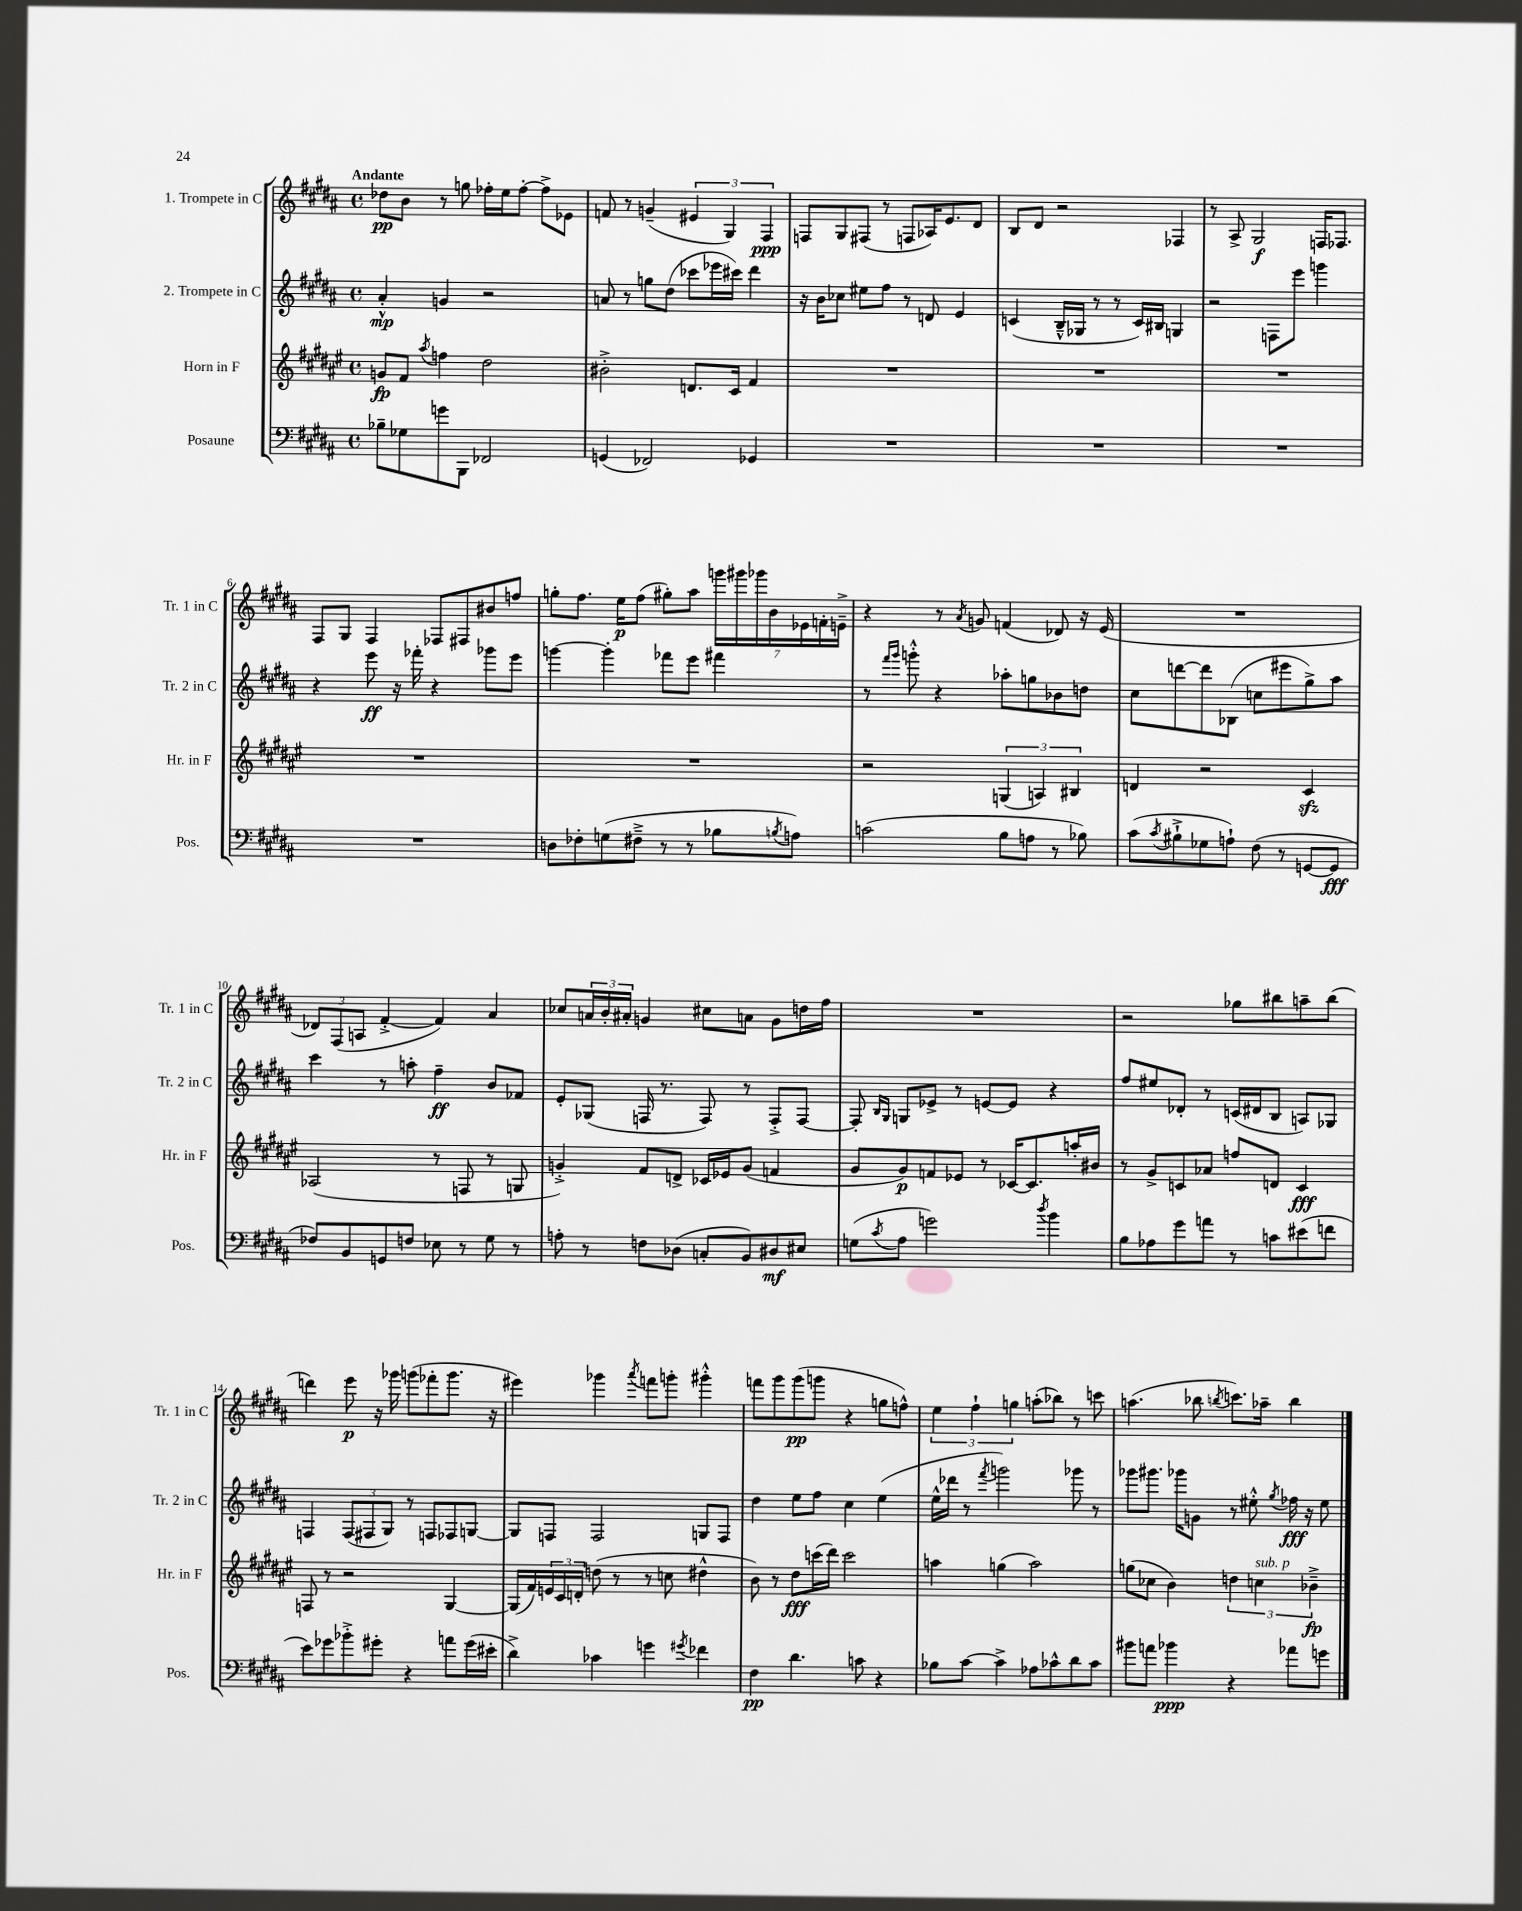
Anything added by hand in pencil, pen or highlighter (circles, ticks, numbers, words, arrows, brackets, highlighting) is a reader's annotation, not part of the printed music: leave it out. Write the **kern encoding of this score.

**kern	**dynam	**kern	**dynam	**kern	**dynam	**kern	**dynam
*part4	*part4	*part3	*part3	*part2	*part2	*part1	*part1
*staff4	*staff4	*staff3	*staff3	*staff2	*staff2	*staff1	*staff1
*I"Posaune	*	*I"Horn in F	*	*I"2. Trompete in C	*	*I"1. Trompete in C	*
*I'Pos.	*	*I'Hr. in F	*	*I'Tr. 2 in C	*	*I'Tr. 1 in C	*
*clefF4	*	*clefG2	*	*clefG2	*	*clefG2	*
*k[f#c#g#d#a#]	*	*k[f#c#g#d#a#e#]	*	*k[f#c#g#d#a#]	*	*k[f#c#g#d#a#]	*
*M4/4	*	*M4/4	*	*M4/4	*	*M4/4	*
*met(c)	*	*met(c)	*	*met(c)	*	*met(c)	*
=1	=1	=1	=1	=1	=1	=1	=1
!	!	!	!	!	!	!LO:TX:a:B:t=Andante	!
8B-X~\L	.	8gn/L	fp	4a#'^^/	mp	8dd-X\L	pp
8G-X\	.	8f#/J	.	.	.	8b\J	.
.	.	8qaa#/	.	.	.	.	.
8gn\	.	4ffn\	.	4gn/	.	8r	.
8BBB\J	.	.	.	.	.	8ggn\	.
2FF-X/	.	2dd#\	.	2r	.	16ff-X'\LL	.
.	.	.	.	.	.	16ee\J	.
.	.	.	.	.	.	[8ff-'\J	.
.	.	.	.	.	.	8ff-^\L]	.
.	.	.	.	.	.	8e-X\J	.
=2	=2	=2	=2	=2	=2	=2	=2
(4GGn/	.	2b#X'^\	.	8an/	.	8fn/	.
.	.	.	.	8r	.	8r	.
2FF-X/)	.	.	.	8ggn\L	.	(4gn~/	.
.	.	.	.	(8dd#\J	.	.	.
.	.	8.dn/L	.	8ccc-X\L	.	6e#X/	.
.	.	.	.	16eee-X\L	.	.	.
.	.	.	.	.	.	6G#/)	.
.	.	16c#/Jk	.	16ccc#X\JJ)	.	.	.
4GG-X/	.	4f#/	.	4ddd#\	.	.	.
.	.	.	.	.	.	6F#/	ppp
=3	=3	=3	=3	=3	=3	=3	=3
1r	.	1r	.	16r	.	8Fn/L	.
.	.	.	.	16b\KL	.	.	.
.	.	.	.	8cc-X\J	.	8G#/	.
.	.	.	.	8ee#X\L	.	(8F#X/J	.
.	.	.	.	8ff#\J	.	8r	.
.	.	.	.	8r	.	8Fn/L	.
.	.	.	.	8dn/	.	16A-X/K)	.
.	.	.	.	.	.	8.e/	.
.	.	.	.	4e/	.	.	.
.	.	.	.	.	.	8d#/J	.
=4	=4	=4	=4	=4	=4	=4	=4
1r	.	1r	.	(4cn/	.	8B/L	.
.	.	.	.	.	.	8d#/J	.
.	.	.	.	16B~^^/LL	.	2r	.
.	.	.	.	16G-X/JJ	.	.	.
.	.	.	.	8r	.	.	.
.	.	.	.	8r	.	.	.
.	.	.	.	16c/LL)	.	.	.
.	.	.	.	16B#X/JJ	.	.	.
.	.	.	.	4Gn/	.	4F-X/	.
=5	=5	=5	=5	=5	=5	=5	=5
1r	.	1r	.	2r	.	8r	.
.	.	.	.	.	.	8A#^/	.
.	.	.	.	.	.	2G#/	f
.	.	.	.	8Fn\L	.	.	.
.	.	.	.	8eee\J	.	.	.
.	.	.	.	4gggn\	.	16Fn/KL	.
.	.	.	.	.	.	8.F-X/J	.
!!LO:LB:g=z
=6	=6	=6	=6	=6	=6	=6	=6
1r	.	1r	.	4r	.	8F#/L	.
.	.	.	.	.	.	8G#/J	.
.	.	.	.	8eee\	ff	4F#/	.
.	.	.	.	16r	.	.	.
.	.	.	.	16fff-X'\	.	.	.
.	.	.	.	4r	.	8F-X/L	.
.	.	.	.	.	.	8F#X/	.
.	.	.	.	8ggg-X\L	.	8b#X/	.
.	.	.	.	8eee\J	.	8ffn/J	.
=7	=7	=7	=7	=7	=7	=7	=7
8Dn\L	.	1r	.	[4gggn\	.	8ggn'\L	.
8F-X'\	.	.	.	.	.	8.ff#\J	.
(8Gn\	.	.	.	4ggg'\]	.	.	.
.	.	.	.	.	.	16ee\KL	p
8F#X~^\J	.	.	.	.	.	(8ff#\J	.
8r	.	.	.	8fff-X\L	.	8gg#X'\L)	.
8r	.	.	.	8eee\J	.	8aa#\J	.
8B-X\L	.	.	.	4fff#X\	.	28gggn\LL	.
.	.	.	.	.	.	28ggg#X\	.
.	.	.	.	.	.	28ggg-X\	.
.	.	.	.	.	.	28b\	.
8qBn/	.	.	.	.	.	.	.
8An\J)	.	.	.	.	.	.	.
.	.	.	.	.	.	28e-X\	.
.	.	.	.	.	.	28fn'\	.
.	.	.	.	.	.	28en~^\JJ	.
=8	=8	=8	=8	=8	=8	=8	=8
(2cn\	.	2r	.	8r	.	4r	.
.	.	.	.	16qqfff#/LL	.	.	.
.	.	.	.	16qqggg#/JJ	.	.	.
.	.	.	.	8gggn'^^\	.	.	.
.	.	.	.	4r	.	8r	.
.	.	.	.	.	.	8qa#/	.
.	.	.	.	.	.	8gn/	.
8B\L	.	(6Gn/	.	8aa-X'\L	.	(4fn/	.
8An\J	.	.	.	8ggn\	.	.	.
.	.	6An/)	.	.	.	.	.
8r	.	.	.	8b-X\	.	8d-X/)	.
.	.	6B#X/	.	.	.	.	.
8B-X\)	.	.	.	8ddn\J	.	16r	.
.	.	.	.	.	.	(16e/	.
=9	=9	=9	=9	=9	=9	=9	=9
(8c#\L	.	4dn/	.	8cc#\L	.	1r	.
8qc#/	.	.	.	.	.	.	.
8B#X`^\	.	.	.	[8dddn\	.	.	.
8G-X\	.	2r	.	8ddd\]	.	.	.
8An`\J)	.	.	.	(8B-X\J	.	.	.
(8F#\	.	.	.	8ccn\L	.	.	.
8r	.	.	.	8eee#X\	.	.	.
[8GGn/L	.	4c#zz/	.	8gg#^\)	.	.	.
8GG/J]	fff	.	.	8aa#\J	.	.	.
!!LO:LB:g=z
=10	=10	=10	=10	=10	=10	=10	=10
8F-X/L)	.	(2A-X/	.	4ccc#\	.	12d-X/L)	.
.	.	.	.	.	.	(12F#/	.
8BB/	.	.	.	.	.	.	.
.	.	.	.	.	.	12An/J	.
8GGn/	.	.	.	8r	.	[4f#'^/	.
8Fn/J	.	.	.	8aan'\	.	.	.
8E-X\	.	8r	.	4ff#~\	ff	4f#/])	.
8r	.	8Fn/	.	.	.	.	.
8G#\	.	8r	.	8b/L	.	4a#/	.
8r	.	8Gn/	.	8f-X/J	.	.	.
=11	=11	=11	=11	=11	=11	=11	=11
8An'\	.	4gn'^/)	.	8e'/L	.	8cc-X/L	.
8r	.	.	.	(8G-X/J	.	24an/L	.
.	.	.	.	.	.	24b'/	.
.	.	.	.	.	.	24a#X'/JJ	.
8Fn\L	.	8f#/L	.	16Fn/	.	4gn/	.
.	.	.	.	8.r	.	.	.
(8D-X\J	.	8dn^/J	.	.	.	.	.
8Cn'/L	.	16c-X/LL	.	8F/)	.	8cc#X\L	.
.	.	16e-X/J	.	.	.	.	.
8BB/)	.	(8g/J	.	8r	.	8an\J	.
8D#X/	mf	4fn/	.	8F'^/L	.	8g\L	.
8E#X/J	.	.	.	[8F/J	.	16ddn\L	.
.	.	.	.	.	.	16ff#\JJ	.
=12	=12	=12	=12	=12	=12	=12	=12
(8Gn\L	.	8g#/L	.	8F'/]	.	1r	.
.	.	.	.	16qqB/LL	.	.	.
8qc#/	.	.	.	16qqG#/JJ	.	.	.
8A#\J	.	8g#/)	p	8Gn/L	.	.	.
2gn\)	.	8fn/	.	8e-X^/J	.	.	.
.	.	8e-X/J	.	8r	.	.	.
.	.	8r	.	[8en/L	.	.	.
.	.	[16c-X/KL	.	8e/J]	.	.	.
.	.	8.c-/]	.	.	.	.	.
8qdd#/	.	.	.	.	.	.	.
4b\	.	.	.	4r	.	.	.
.	.	16aan'/L	.	.	.	.	.
.	.	16b#X/JJ	.	.	.	.	.
=13	=13	=13	=13	=13	=13	=13	=13
8B\L	.	8r	.	8ff#/L	.	2r	.
8A-X\	.	8g#^/L	.	8ee#X/	.	.	.
8g#\	.	8cn/	.	8d-X'/J	.	.	.
8an\J	.	8a-X/J	.	8r	.	.	.
8r	.	8ffn/L	.	(16cn/LL	.	8gg-X\L	.
.	.	.	.	16d#X/J	.	.	.
8cn\L	.	8dn/J	.	8B/J	.	8bb#X\	.
(8e#X\	.	4c/	fff	8An/L)	.	8aan~\	.
8fn\J	.	.	.	8G-X/J	.	(8bb#\J	.
!!LO:LB:g=z
=14	=14	=14	=14	=14	=14	=14	=14
8e\L)	.	8Fn/	.	4Fn/	.	4dddn\)	.
8g-X\	.	8r	.	.	.	.	.
8b-X'^\	.	2r	.	(12F/L	.	8eee\	p
.	.	.	.	12F#X/	.	.	.
8g#X'\J	.	.	.	.	.	16r	.
.	.	.	.	12G#/J)	.	.	.
.	.	.	.	.	.	16ggg-X\	.
4r	.	.	.	8r	.	(8gggn\L	.
.	.	.	.	8Fn/L	.	8fff-X'\	.
8an\L	.	[4G#/	.	8F-X/	.	8.ggg\J	.
(16g#\L	.	.	.	[8Gn/J	.	.	.
16e#X'\JJ	.	.	.	.	.	16r	.
=15	=15	=15	=15	=15	=15	=15	=15
4d#^\)	.	(16G#/LL]	.	8G/L]	.	4eee#X\)	.
.	.	16f#/)	.	.	.	.	.
.	.	24en/	.	8Fn/J	.	.	.
.	.	24c#/	.	.	.	.	.
.	.	24dn'/JJ	.	.	.	.	.
4c-X\	.	(8ddn\	.	2F/	.	4ggg-X\	.
.	.	8r	.	.	.	.	.
.	.	.	.	.	.	8qaaa#/	.
4gn\	.	8r	.	.	.	8fffn\L	.
.	.	8ccn\	.	.	.	8gggn'\J	.
8qg#X/	.	.	.	.	.	.	.
4f-X\	.	4dd#X^^\	.	8Gn/L	.	4ggg#X'^^\	.
.	.	.	.	8F/J	.	.	.
=16	=16	=16	=16	=16	=16	=16	=16
4F#\	pp	8b\)	.	4dd#\	.	8fffn\L	.
.	.	8r	.	.	.	8ggg#\	.
4.d#\	.	8dd#\L	fff	8ee\L	.	(8ggg#\	pp
.	.	(16cccn\L	.	8ff#\J	.	8gggn\J	.
.	.	16ddd#\JJ)	.	.	.	.	.
.	.	2ccc\	.	4cc#\	.	4r	.
8cn\	.	.	.	.	.	.	.
4r	.	.	.	(4ee\	.	8ggn\L	.
.	.	.	.	.	.	8ffn^^\J)	.
=17	=17	=17	=17	=17	=17	=17	=17
8B-X\L	.	4aan\	.	16ee^^\LL	.	6ee\	.
.	.	.	.	16ddd-X\JJ	.	.	.
[8c#\J	.	.	.	8r	.	.	.
.	.	.	.	.	.	6ff#`\	.
.	.	.	.	8qfff#/	.	.	.
4c#^\]	.	(4ggn\	.	2gggn\)	.	.	.
.	.	.	.	.	.	6ggn\	.
8A-X\L	.	2aa\)	.	.	.	(8aan'\L	.
8c-X^^\	.	.	.	.	.	8bb-X\J)	.
8d#\	.	.	.	8ggg-X\	.	8r	.
8c-\J	.	.	.	8r	.	8cccn\	.
=18	=18	=18	=18	=18	=18	=18	=18
8b#X\L	.	(8ggn\L	.	8ggg-X\L	.	(4.aan\	.
8an\J	.	8cc-X\J	.	8.ggg#X\J	.	.	.
4b-X\	ppp	4b\)	.	.	.	.	.
.	.	.	.	16ggg-X\KL	.	.	.
.	.	.	.	8gn\J	.	8bb-X\	.
.	.	.	.	.	.	8qbbn/	.
4r	.	6ddn\	.	8r	.	8.cccn\L)	.
.	.	.	.	8ee#X'^^\	.	.	.
!	!	!LO:TX:a:i:t=sub. p	!	!	!	!	!
.	.	6ccn\	.	.	.	.	.
.	.	.	.	.	.	16aa-X~\Jk	.
.	.	.	.	8qgg#/	.	.	.
8a-X\L	.	.	.	16ff-X\	fff	4bb\	.
.	.	.	.	16r	.	.	.
.	.	6b-X~^\	fp	.	.	.	.
8gn\J	.	.	.	8ee#\	.	.	.
==	==	==	==	==	==	==	==
*-	*-	*-	*-	*-	*-	*-	*-
